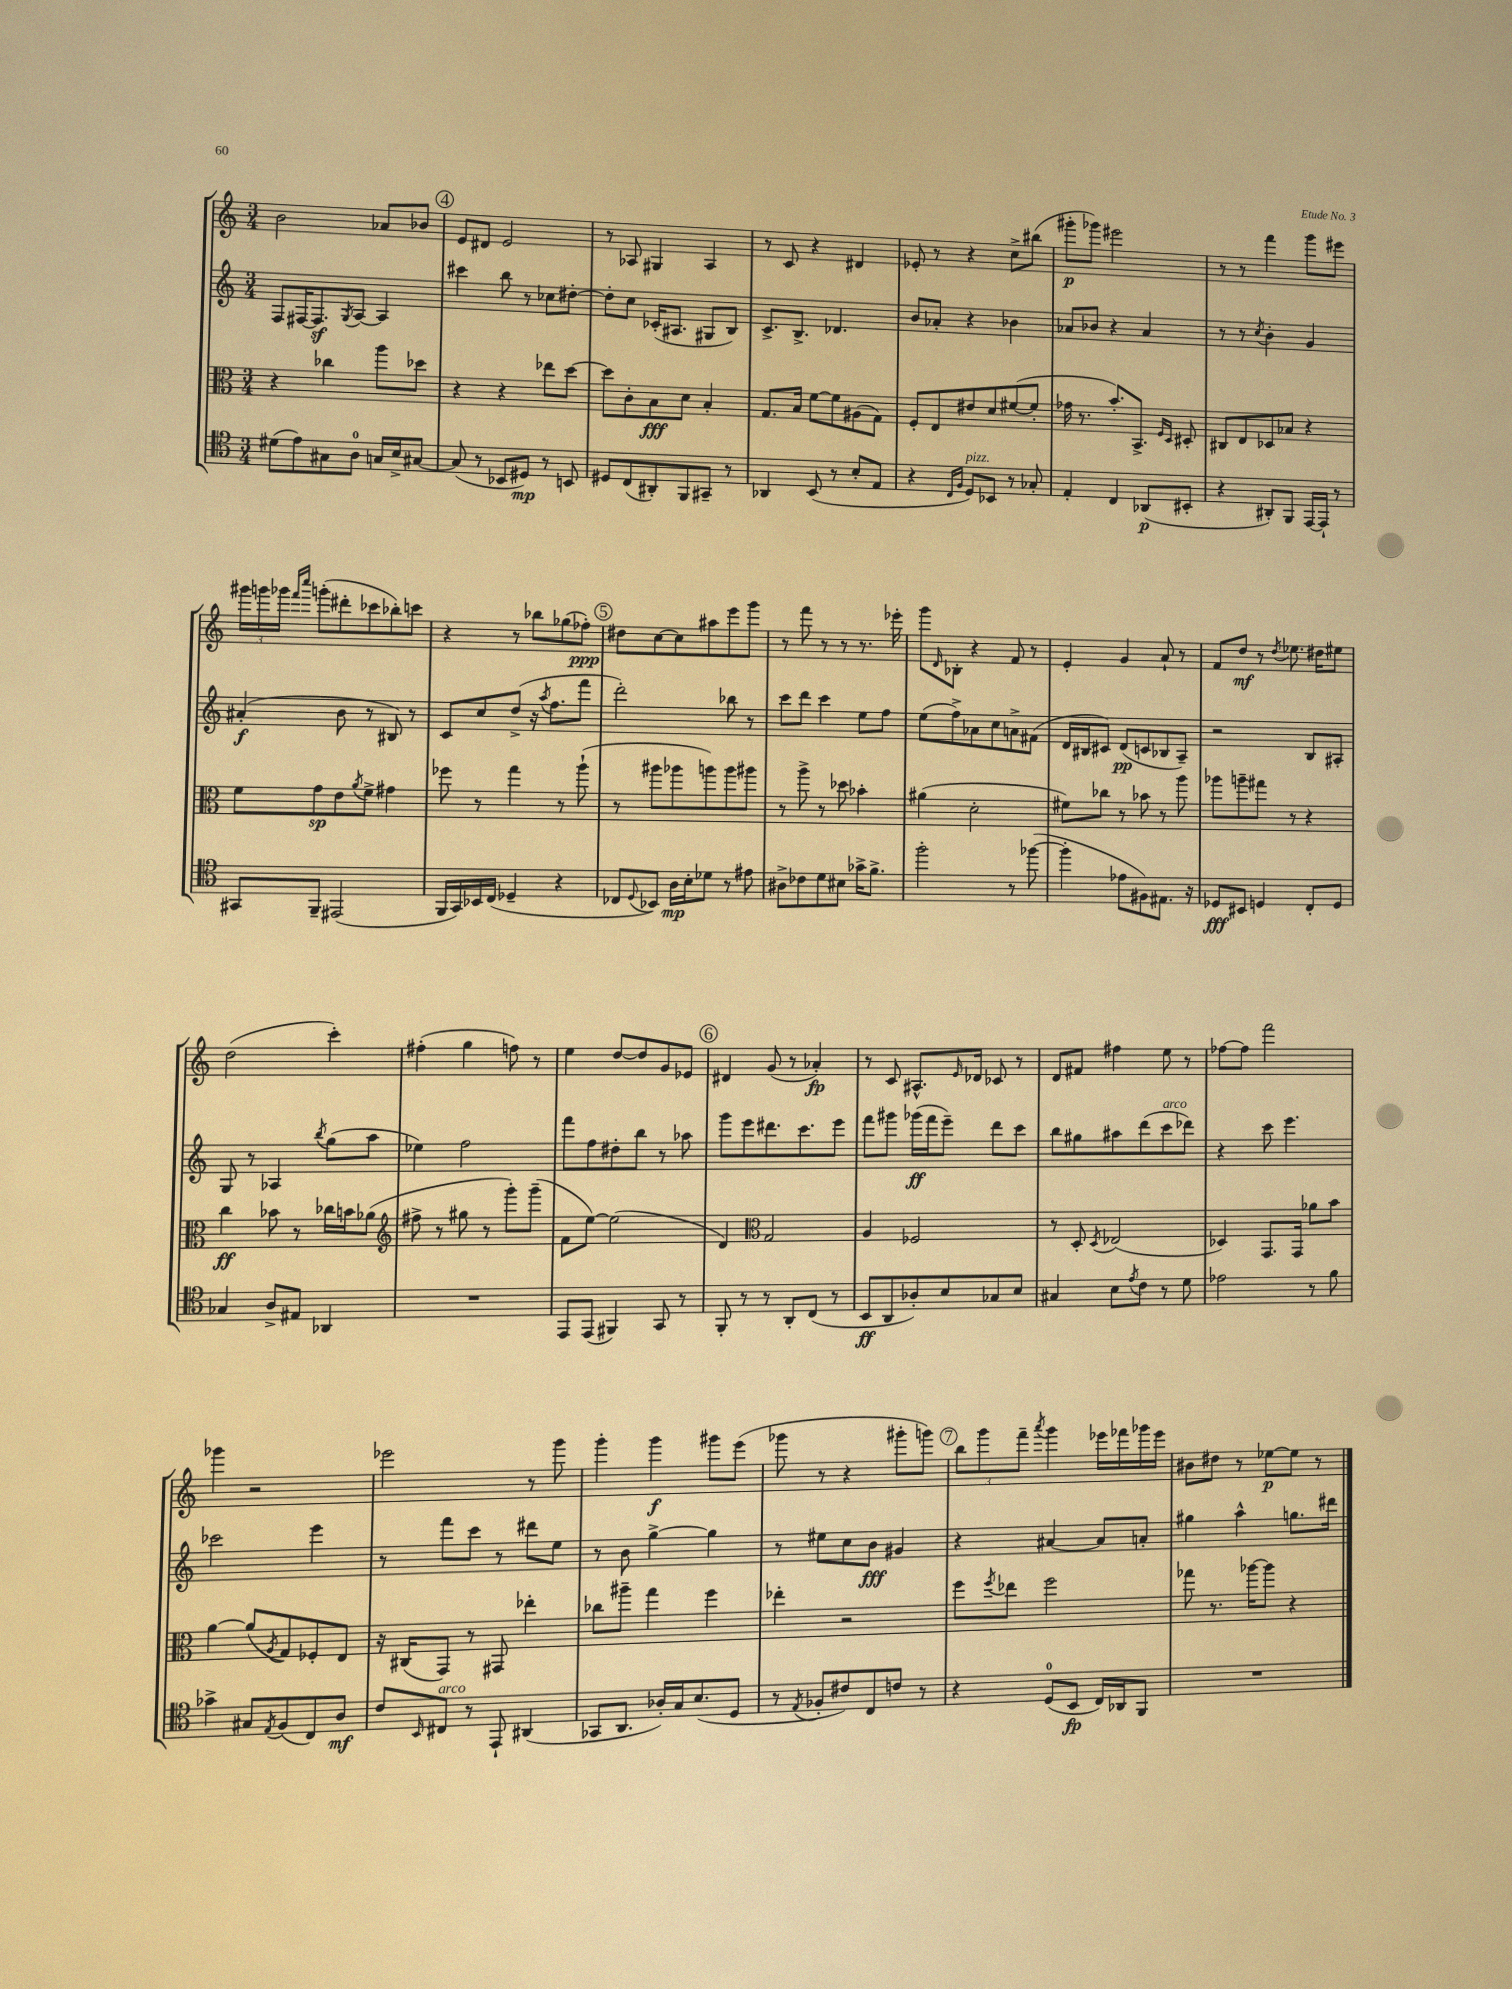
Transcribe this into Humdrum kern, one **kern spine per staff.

**kern	**dynam	**kern	**dynam	**kern	**dynam	**kern	**dynam
*part4	*part4	*part3	*part3	*part2	*part2	*part1	*part1
*staff4	*staff4	*staff3	*staff3	*staff2	*staff2	*staff1	*staff1
*clefC4	*	*clefC3	*	*clefG2	*	*clefG2	*
*k[]	*	*k[]	*	*k[]	*	*k[]	*
*M3/4	*	*M3/4	*	*M3/4	*	*M3/4	*
=107	=107	=107	=107	=107	=107	=107	=107
(8d#X\L	.	4r	.	8F/L	.	2b\	.
8e\)	.	.	.	[16F#X/K	.	.	.
.	.	.	.	8.F#z/]	.	.	.
8G#X\	.	4cc-X\	.	.	.	.	.
.	.	.	.	8qG/	.	.	.
8A\J	.	.	.	[8A/J	.	.	.
16Gn/LL	.	8aa\L	.	4A/]	.	8a-X/L	.
16B^/J	.	.	.	.	.	.	.
[8G#X/J	.	8dd-X\J	.	.	.	8b-X/J	.
!!LO:REH:place=s1:t=4
=108	=108	=108	=108	=108	=108	=108	=108
(8G#/]	.	4r	.	4ccc#X\	.	8e/L	.
8r	.	.	.	.	.	8d#X/J	.
8BB-X/L	.	4r	.	8bb\	.	2e/	.
8D#X/J)	mp	.	.	8r	.	.	.
8r	.	8ee-X\L	.	8cc-X\L	.	.	.
8BBn/	.	[8dd\J	.	[8dd#X'\J	.	.	.
=109	=109	=109	=109	=109	=109	=109	=109
8D#X/L	.	8dd\L]	.	8dd#'\L]	.	8r	.
(8C/	.	8c'\	.	8cc\J	.	8A-X/	.
8AA#X'/)	.	8B\	fff	(16c-X'/KL	.	4G#X/	.
.	.	.	.	8.A#X/J	.	.	.
8FF/	.	8d\J	.	.	.	.	.
8GG#X~/J	.	4B'/	.	8G#X/L	.	4A-/	.
8r	.	.	.	8B/J)	.	.	.
=110	=110	=110	=110	=110	=110	=110	=110
4AA-X/	.	8.G/L	.	8.c^/L	.	8r	.
.	.	.	.	.	.	8c/	.
.	.	16B/Jk	.	8.B^/J	.	.	.
(8BB/	.	[8f\L	.	.	.	4r	.
8r	.	8f\]	.	4.d-X/	.	.	.
8B'/L	.	(8A#X\	.	.	.	4d#X/	.
8E/J	.	8G\J)	.	.	.	.	.
=111	=111	=111	=111	=111	=111	=111	=111
4r	.	8F'/L	.	8b/L	.	8e-X'/	.
.	.	8E/	.	8a-X'/J	.	8r	.
16qqC/LL	.	.	.	.	.	.	.
16qqF/JJ	.	.	.	.	.	.	.
!LO:TX:a:i:t=pizz.	!	!	!	!	!	!	!
8D/L)	.	8e#X/	.	4r	.	4r	.
8BB-X/J	.	8d/	.	.	.	.	.
8r	.	([8f#X/	.	4b-X\	.	8cc^\L	.
8G-X'/	.	8f#'/J]	.	.	.	(8bb#X\J	.
=112	=112	=112	=112	=112	=112	=112	=112
4E'/	.	16g-X\	.	8a-X/L	.	8ggg#X'\L	p
.	.	8.r	.	.	.	.	.
.	.	.	.	8b-X/J	.	8ggg-X\J)	.
4C/	.	8.b'/L)	.	4r	.	2eee#X\	.
.	.	8.BB^/J	.	.	.	.	.
(8AA-X/L	p	.	.	4a-/	.	.	.
.	.	16qqF/LL	.	.	.	.	.
.	.	16qqD/JJ	.	.	.	.	.
8BB#X'/J	.	8D#X'/	.	.	.	.	.
=113	=113	=113	=113	=113	=113	=113	=113
4r	.	8C#X/L	.	8r	.	8r	.
.	.	8E/	.	8r	.	8r	.
.	.	.	.	8qcc/	.	.	.
8AA#X'/L)	.	8D-X/	.	4b'\	.	4fff\	.
8FF/J	.	8B-X/J	.	.	.	.	.
[16EE/LL	.	4r	.	4g/	.	8ggg\L	.
16EE`/JJ]	.	.	.	.	.	.	.
8r	.	.	.	.	.	8eee#X\J	.
!!LO:LB:g=z
=114	=114	=114	=114	=114	=114	=114	=114
8GG#X/L	.	8f\L	.	(4a#X'/	f	24ggg#X\LL	.
.	.	.	.	.	.	24gggn\	.
.	.	.	.	.	.	24ggg-X\JJ	.
.	.	.	.	.	.	16qqfff/LL	.
.	.	.	.	.	.	16qqcccc/JJ	.
8FF~/J	.	8g\	sp	.	.	(8gggn'\L	.
(2EE#X/	.	8e\	.	8b\	.	8ddd#X'\	.
.	.	8qa/	.	.	.	.	.
.	.	8f^\J	.	8r	.	8ccc-X\	.
.	.	4g#X\	.	8B#X/)	.	8bb-X'\)	.
.	.	.	.	8r	.	8cccn\J	.
=115	=115	=115	=115	=115	=115	=115	=115
16FF/LL	.	8ff-X\	.	8c/L	.	4r	.
16GG/)	.	.	.	.	.	.	.
16BB-X/	.	8r	.	8cc/	.	.	.
(16C/JJ	.	.	.	.	.	.	.
4D-X~/	.	4gg\	.	(8dd^/J	.	8r	.
.	.	.	.	16r	.	8bb-X\L	.
.	.	.	.	8qaa/	.	.	.
.	.	.	.	8.ff\L	.	.	.
4r	.	8r	.	.	.	(8gg-X\	.
.	.	(8aa`\	.	8fff\J	.	8ff-X'\J)	ppp
!!LO:REH:place=s1:t=5
=116	=116	=116	=116	=116	=116	=116	=116
8C-X/L	.	8r	.	2ddd'\)	.	8dd#X\L	.
8qqD/	.	.	.	.	.	.	.
8BB-X/J)	.	8aa#X\L	.	.	.	[8cc\	.
16A\LL	mp	8aa-X\	.	.	.	8cc\]	.
16B'\J	.	.	.	.	.	.	.
8d-X\J	.	8aan\)	.	.	.	8aa#X\	.
8r	.	8aa\	.	8bb-X\	.	8eee\	.
8e#X\	.	8aa#X\J	.	8r	.	8ggg\J	.
=117	=117	=117	=117	=117	=117	=117	=117
8A#X^\L	.	8r	.	8ccc\L	.	8r	.
8c-X\	.	8aa^\	.	8ddd\J	.	8fff\	.
8d\	.	8r	.	4ccc\	.	8r	.
8B#X\J	.	8dd-X\	.	.	.	8r	.
16g-X^\KL	.	4b-X'\	.	8ee\L	.	8.r	.
8.f^\J	.	.	.	.	.	.	.
.	.	.	.	8ff\J	.	.	.
.	.	.	.	.	.	16eee-X'\	.
=118	=118	=118	=118	=118	=118	=118	=118
2ff'\	.	(4a#X\	.	(8ee\L	.	8ggg\L	.
.	.	.	.	.	.	16qqd/	.
.	.	.	.	8ff^\)	.	8B-X'\J	.
.	.	2d'\	.	8a-X\	.	4r	.
.	.	.	.	8cc\	.	.	.
8r	.	.	.	8an^\	.	8f/	.
([8ff-X\	.	.	.	(8f#X\J	.	8r	.
=119	=119	=119	=119	=119	=119	=119	=119
4ff-'\]	.	8f#X\L)	.	16d/LL	.	4e'/	.
.	.	.	.	16B#X/J	.	.	.
.	.	8cc-X\J	.	8c#X/J)	.	.	.
8e-X\L	.	8r	.	(8d/L	pp	4g/	.
8F#X\)	.	8b-X\	.	8cn/	.	.	.
8.E#X\J	.	8r	.	8B-X/	.	8a`/	.
.	.	8aa\	.	8A~/J)	.	8r	.
16r	.	.	.	.	.	.	.
=120	=120	=120	=120	=120	=120	=120	=120
8D-X/L	fff	8aa-X\L	.	2r	.	8f/L	.
8BB#X/J	.	8aan~\	.	.	.	8dd/J	mf
4Dn/	.	8gg#X\J	.	.	.	8r	.
.	.	.	.	.	.	8qdd/	.
.	.	8r	.	.	.	8.ee-X\	.
8C'/L	.	4r	.	8B/L	.	.	.
.	.	.	.	.	.	16dd#X\KL	.
8D/J	.	.	.	8A#X'/J	.	8ee#X\J	.
!!LO:LB:g=z
=121	=121	=121	=121	=121	=121	=121	=121
4G-X/	.	4cc\	ff	8G/	.	(2dd\	.
.	.	.	.	8r	.	.	.
8A^/L	.	8b-X\	.	4A-X/	.	.	.
8E#X/J	.	8r	.	.	.	.	.
.	.	.	.	8qbb/	.	.	.
4AA-X/	.	16cc-X\LL	.	(8gg\L	.	4ccc'\)	.
.	.	16bn\J	.	.	.	.	.
.	.	(8a-X\J	.	8aa\J	.	.	.
=122	=122	=122	=122	=122	=122	=122	=122
*	*	*clefG2	*	*	*	*	*
2.r	.	8ff#X^\	.	4ee-X\)	.	(4ff#X'\	.
.	.	8r	.	.	.	.	.
.	.	8gg#X\	.	2ff\	.	4gg\	.
.	.	8r	.	.	.	.	.
.	.	8ggg'\L)	.	.	.	8ffn\)	.
.	.	(8ggg~\J	.	.	.	8r	.
=123	=123	=123	=123	=123	=123	=123	=123
8EE/L	.	8f\L	.	8fff\L	.	4ee\	.
(8EE/J	.	[8ee\J)	.	8ff\	.	.	.
4FF#X/)	.	(2ee\]	.	8dd#X'\	.	[8dd/L	.
.	.	.	.	8bb\J	.	8dd/]	.
8GG/	.	.	.	8r	.	8g/	.
8r	.	.	.	8aa-X\	.	8e-X/J	.
!!LO:REH:place=s1:t=6
=124	=124	=124	=124	=124	=124	=124	=124
8FF'/	.	4d/)	.	8ggg\L	.	4d#X/	.
8r	.	.	.	8eee\	.	.	.
*	*	*clefC3	*	*	*	*	*
8r	.	2G/	.	8.ddd#X\	.	(8g/	.
8AA'/L	.	.	.	.	.	8r	.
.	.	.	.	8.ccc\	.	.	.
(8C/J	.	.	.	.	.	4a-X'/)	fp
8r	.	.	.	8eee\J	.	.	.
=125	=125	=125	=125	=125	=125	=125	=125
8BB/L	ff	4A/	.	8fff\L	.	8r	.
8AA/	.	.	.	8ggg#X\J	.	8c/	.
8A-X'/)	.	2F-X/	.	(16ggg-X\LL	ff	8.A#X^^/L	.
.	.	.	.	16fff\J	.	.	.
8B/	.	.	.	8eee~\J)	.	.	.
.	.	.	.	.	.	16qqe/	.
.	.	.	.	.	.	16d-X/Jk	.
8G-X/	.	.	.	8ddd\L	.	8c-X/	.
8B/J	.	.	.	8ccc\J	.	8r	.
=126	=126	=126	=126	=126	=126	=126	=126
4G#X/	.	8r	.	8bb\L	.	8d/L	.
.	.	8D'/	.	8gg#X\	.	8f#X/J	.
.	.	8qD/	.	.	.	.	.
8B\L	.	(2E-X/	.	8aa#X\	.	4ff#X\	.
8qe/	.	.	.	.	.	.	.
8c\J	.	.	.	(8ddd\	.	.	.
!	!	!	!	!LO:TX:a:i:t=arco	!	!	!
8r	.	.	.	8ccc\	.	8ee\	.
8d\	.	.	.	8ddd-X\J)	.	8r	.
=127	=127	=127	=127	=127	=127	=127	=127
2e-X\	.	4D-X/)	.	4r	.	[8ff-X\L	.
.	.	.	.	.	.	8ff-\J]	.
.	.	8.GG/L	.	8ccc\	.	2fff\	.
.	.	.	.	4.eee\	.	.	.
.	.	16GG/Jk	.	.	.	.	.
8r	.	8a-X\L	.	.	.	.	.
8f\	.	8b\J	.	.	.	.	.
!!LO:LB:g=z
=128	=128	=128	=128	=128	=128	=128	=128
4g-X^\	.	[4a\	.	2ccc-X\	.	4ggg-X\	.
8G#X/L	.	(8a/L]	.	.	.	2r	.
8qE/	.	8qA/	.	.	.	.	.
(8F/	.	8G/)	.	.	.	.	.
8C/)	.	8F-X'/	.	4eee\	.	.	.
8A/J	mf	8E/J	.	.	.	.	.
=129	=129	=129	=129	=129	=129	=129	=129
8c/L	.	16r	.	8r	.	2eee-X\	.
.	.	(16C#X/KL	.	.	.	.	.
16qqBB/	.	.	.	.	.	.	.
!LO:TX:a:i:t=arco	!	!	!	!	!	!	!
8C#X/J	.	8GG/J)	.	8fff\L	.	.	.
8r	.	8r	.	8ccc\J	.	.	.
8EE`/	.	8GG#X/	.	8r	.	.	.
(4AA#X/	.	4ee-X'\	.	8ddd#X\L	.	8r	.
.	.	.	.	8ee\J	.	8ggg\	.
=130	=130	=130	=130	=130	=130	=130	=130
8GG-X/L	.	8cc-X\L	.	8r	.	4ggg'\	.
8.AA/J	.	8aa#X~\J	.	8b\	.	.	.
.	.	4gg\	.	[4gg^\	.	4ggg\	f
16A-X'/LL)	.	.	.	.	.	.	.
16G/J	.	.	.	.	.	.	.
(8.B/	.	.	.	.	.	.	.
.	.	4ff\	.	4gg\]	.	8ggg#X\L	.
8D/J	.	.	.	.	.	(8eee\J	.
=131	=131	=131	=131	=131	=131	=131	=131
8r	.	4ee-X'\	.	8r	.	8ggg-X\	.
8qE/	.	.	.	.	.	.	.
8F-X'/L	.	.	.	8ee#X\L	.	8r	.
8c#X/)	.	2r	.	8cc\	.	4r	.
8C/	.	.	.	8b\J	fff	.	.
8cn/J	.	.	.	4g#X/	.	8ggg#X'\L	.
8r	.	.	.	.	.	8gggn\J)	.
!!LO:REH:place=s1:t=7
=132	=132	=132	=132	=132	=132	=132	=132
4r	.	8ff\L	.	4r	.	12bb\L	.
.	.	.	.	.	.	12ggg\	.
.	.	8qff/	.	.	.	.	.
.	.	8ee-X\J	.	.	.	.	.
.	.	.	.	.	.	12fff~\J	.
.	.	.	.	.	.	8qaaa/	.
(8D/L	.	2ff\	.	[4a#X/	.	4ggg\	.
8BB/J	fp	.	.	.	.	.	.
16C/LL)	.	.	.	8a#/L]	.	16eee-X\LL	.
16AA-X/J	.	.	.	.	.	16fff-X\	.
8FF/J	.	.	.	8an'/J	.	16ggg-X\	.
.	.	.	.	.	.	16eee-\JJ	.
=133	=133	=133	=133	=133	=133	=133	=133
2.r	.	8gg-X\	.	4gg#X\	.	8b#X\L	.
.	.	8.r	.	.	.	8dd#X\J	.
.	.	.	.	4aa^^\	.	8r	.
.	.	[16aa-X\KL	.	.	.	.	.
.	.	8aa-\J]	.	.	.	[8ee-X\L	p
.	.	4r	.	8.ggn\L	.	8ee-\J]	.
.	.	.	.	.	.	8r	.
.	.	.	.	16ddd#X\Jk	.	.	.
==	==	==	==	==	==	==	==
*-	*-	*-	*-	*-	*-	*-	*-
